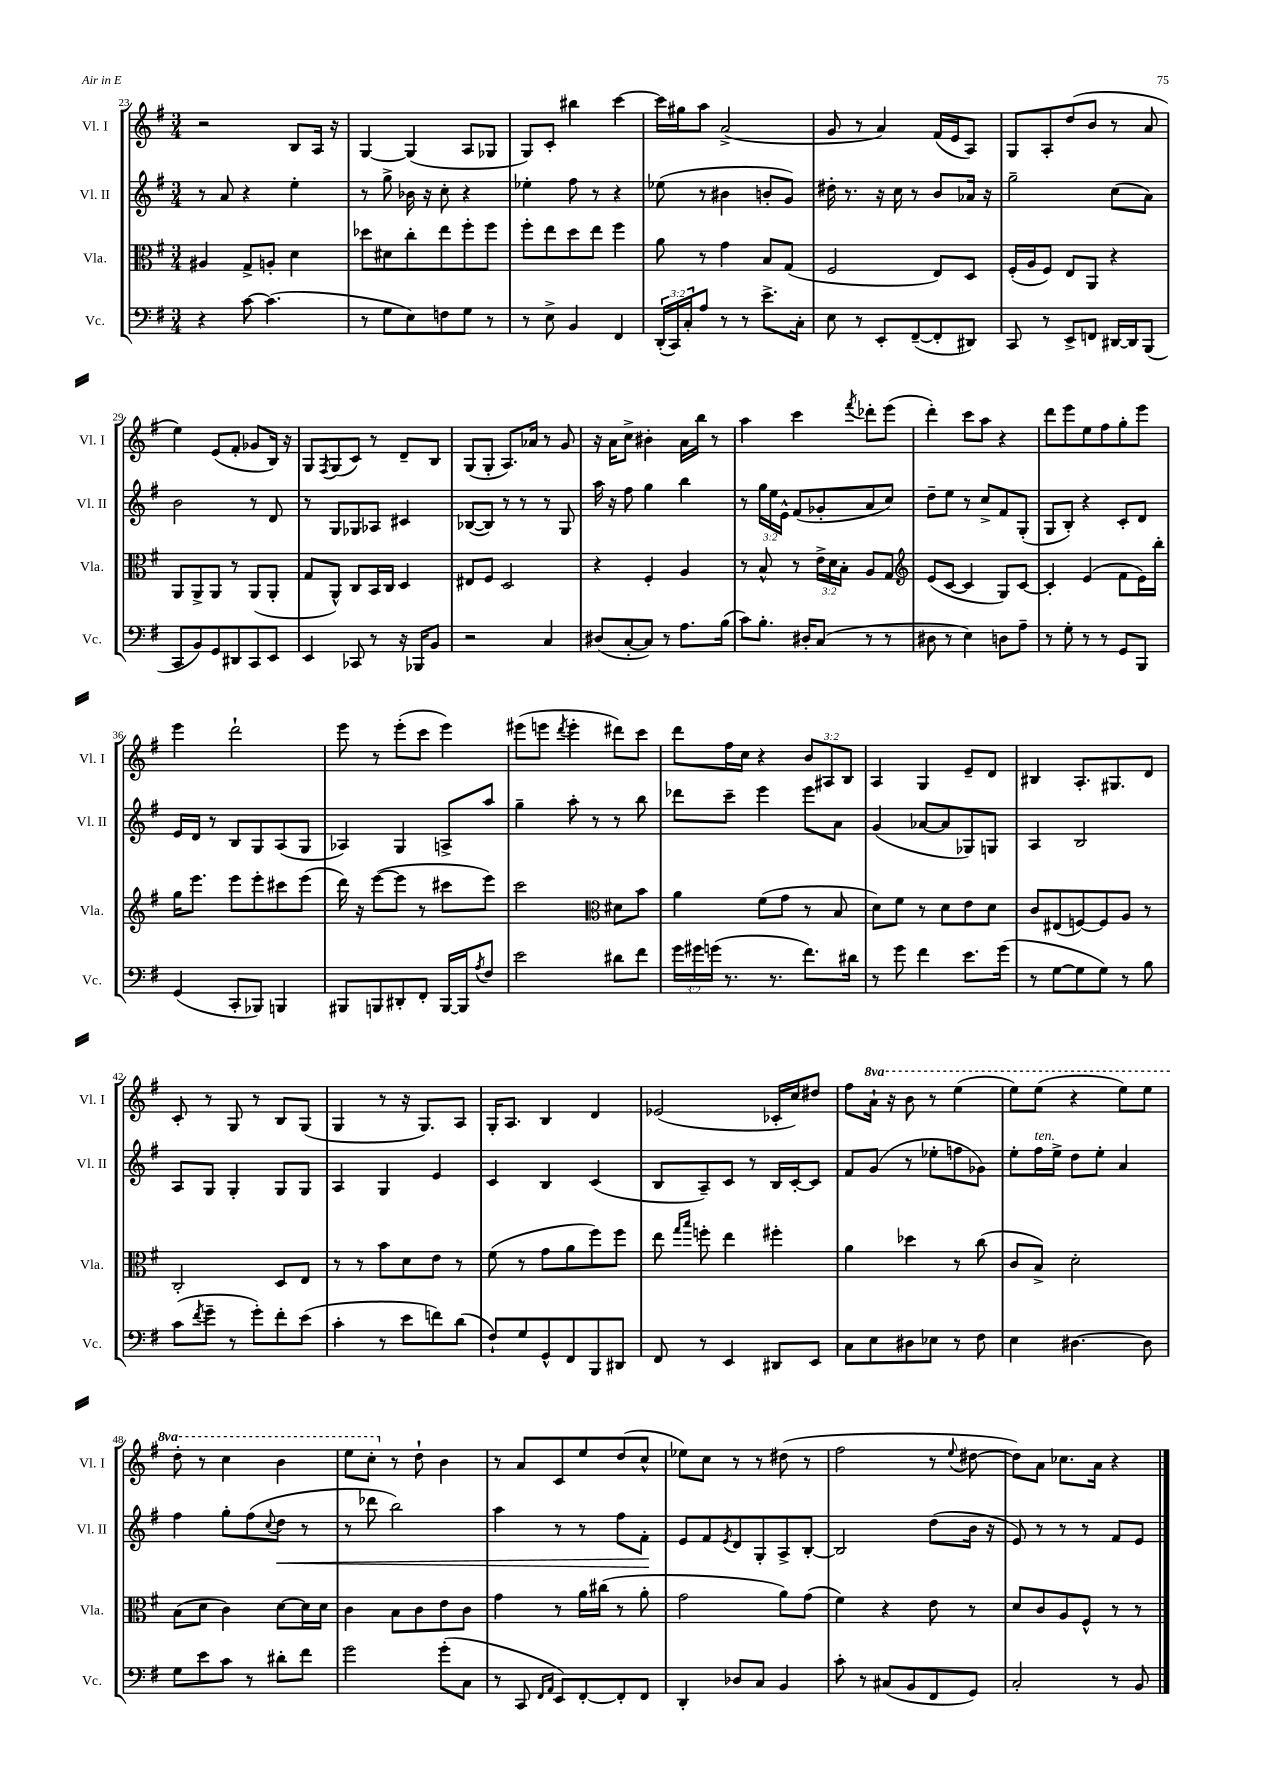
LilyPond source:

<<
\new StaffGroup <<
\new Staff = "s0" \with { instrumentName = "Vl. I" shortInstrumentName = "Vl. I" } {
    \clef treble \key g \major \numericTimeSignature \time 3/4 \override Staff.TupletNumber.text = #tuplet-number::calc-fraction-text \set Staff.ottavationMarkups = #ottavation-simple-ordinals
    r2 b8 a16 r16 |
    g4~ g4( a8 ges8 |
    g8) c'8-. bis''4 c'''4~ |
    c'''16 gis''16 a''8 a'2->( |
    g'8 r8 a'4) fis'16( e'16 a8) |
    g8 a8-. d''8( b'8 r8 a'8 |
    e''4) e'8( fis'8-. ges'8 b16) r16 |
    g8 \acciaccatura { fis8 } g8( c'8) r8 d'8-- b8 |
    g8( g8-. a8.) aes'16 r8 g'8 |
    r16 a'16 c''8-> bis'4-. a'16 b''16 r8 |
    a''4 c'''4 \acciaccatura { fis'''8 } des'''8-. e'''8( |
    d'''4-.) c'''8 a''8 r4 |
    d'''8 e'''8 e''8 fis''8 g''8-. e'''8 |
    e'''4 d'''2-! |
    e'''8 r8 e'''8-.( c'''8 e'''4) |
    eis'''8( e'''8 \acciaccatura { d'''8 } e'''4-. dis'''8) c'''8 |
    d'''8 fis''16 c''16 r4 \tuplet 3/2 { b'8 ais8 b8 } |
    a4 g4 e'8-- d'8 |
    bis4 a8.-. gis8. d'8 |
    c'8-. r8 g8 r8 b8 g8( |
    g4 r8 r16 g8.) a8 |
    g16-. a8. b4 d'4 |
    ees'2( ces'16-. c''16) dis''8 |
    fis''8 \ottava #1 a''16-! r16 b''8 r8 e'''4( |
    e'''8) e'''8( r4 e'''8) e'''8 |
    d'''8-. r8 c'''4 b''4 |
    e'''8 c'''8-. \ottava #0 r8 d''8-! b'4 |
    r8 a'8 c'8 e''8 d''8( c''8-^ |
    ees''8) c''8 r8 r8 dis''8( r8 |
    fis''2 r8 \appoggiatura { e''8 } dis''8~ |
    dis''8) a'8 ces''8. a'16 r4 \bar "|." |
}
\new Staff = "s1" \with { instrumentName = "Vl. II" shortInstrumentName = "Vl. II" } {
    \clef treble \key g \major \numericTimeSignature \time 3/4 \override Staff.TupletNumber.text = #tuplet-number::calc-fraction-text
    r8 a'8 r4 e''4-. |
    r8 g''8-> bes'16 r16 c''8-. r4 |
    ees''4-. fis''8 r8 r4 |
    ees''8( r8 bis'4 b'8-. g'8) |
    dis''16-. r8. r16 c''16 r8 b'8 aes'16 r16 |
    g''2-- c''8( a'8) |
    b'2 r8 d'8 |
    r8 g8 ges8 aes8 cis'4 |
    bes8~( bes8) r8 r8 r8 g8 |
    a''16 r16 fis''8 g''4 b''4 |
    r8 \tuplet 3/2 { g''16 e''16 e'16-^ } fis'8( ges'8-. a'8 c''8) |
    d''8-- e''8 r8 c''8-> fis'8 g8-.( |
    g8 b8-.) r4 c'8-. d'8 |
    e'16 d'16 r8 b8 g8 a8( g8 |
    aes4) g4 a8-> a''8 |
    g''4-- a''8-. r8 r8 b''8 |
    des'''8 c'''8-- e'''4 e'''8 a'8 |
    g'4( aes'8~ aes'8 ges8) g8 |
    a4 b2 |
    a8 g8 g4-. g8 g8 |
    a4 g4 e'4 |
    c'4 b4 c'4( |
    b8 a8--) c'8 r8 b16 c'16~-. c'8 |
    fis'8 g'8( r8 ees''8-. f''8 ges'8) |
    e''8-. fis''16^\markup { \italic "ten." } e''16-> d''8 e''8-. a'4 |
    fis''4 g''8-. fis''8( \appoggiatura { c''8 } d''8\< r8 |
    r8 des'''8 b''2) |
    a''4 r8 r8 fis''8 fis'8-.\! |
    e'8 fis'8 \acciaccatura { e'8 } d'8 g8-. a8-> b8~-. |
    b2 d''8( b'16 r16 |
    e'8) r8 r8 r8 fis'8 e'8 \bar "|." |
}
\new Staff = "s2" \with { instrumentName = "Vla." shortInstrumentName = "Vla." } {
    \clef alto \key g \major \numericTimeSignature \time 3/4 \override Staff.TupletNumber.text = #tuplet-number::calc-fraction-text
    ais4 g8-> a8-. d'4 |
    des''8 dis'8 c''8-. e''8 fis''8-. fis''8 |
    fis''8-. e''8 d''8 e''8 fis''4 |
    a'8 r8 g'4 b8 g8( |
    fis2 e8) d8 |
    fis16-.( a16 fis8) e8 a,8 r4 |
    a,8 a,8-> a,8 r8 a,8( a,8-. |
    g8 a,8-^) c8 b,16 c16 d4 |
    eis8 fis8 d2 |
    r4 fis4-. a4 |
    r8 b8-^ r8 \tuplet 3/2 { e'16-> d'16 b16-. } a8 g8 |
    \clef treble e'8( c'8~ c'4 g8) c'8~ |
    c'4-. e'4( fis'8 e'16) b''16-. |
    g''16 e'''8. e'''8 e'''8-. cis'''8 e'''8( |
    d'''16) r16 e'''8~( e'''8 r8 cis'''8 e'''8) |
    c'''2 \clef alto dis'8 b'8 |
    a'4 fis'8( g'8 r8 b8 |
    d'8) fis'8 r8 d'8 e'8 d'8 |
    c'8 eis8( f8~) f8 a8 r8 |
    c2-. d8 e8 |
    r8 r8 b'8 d'8 e'8 r8 |
    fis'8( r8 g'8 a'8 fis''8) fis''8 |
    e''8 \grace { g''16 b''16 } f''8-. e''4 fis''4-. |
    a'4 des''4 r8 c''8( |
    c'8 b8->) d'2-. |
    b8( d'8 c'4) d'8~ d'16 d'16 |
    c'4 b8 c'8 e'8 c'8 |
    g'4 r8 a'16 cis''16( r8 a'8-. |
    g'2 a'8) g'8( |
    fis'4) r4 e'8 r8 |
    d'8 c'8 a8 fis8-^ r8 r8 \bar "|." |
}
\new Staff = "s3" \with { instrumentName = "Vc." shortInstrumentName = "Vc." } {
    \clef bass \key g \major \numericTimeSignature \time 3/4 \override Staff.TupletNumber.text = #tuplet-number::calc-fraction-text
    r4 c'8~ c'4.( |
    r8 g8 e8) f8 g8 r8 |
    r8 e8-> b,4 fis,4 |
    \tuplet 3/2 { d,16-.( c,16) c16-. } a8 r8 r8 e'8.-> c16-. |
    e8 r8 e,8-. fis,8~--( fis,8-. dis,8) |
    c,8 r8 e,8-> f,8 dis,16~ dis,16 b,,8( |
    c,8 b,8) g,8 dis,8 c,8 e,8 |
    e,4 ces,8 r8 r16 bes,,16 b,8 |
    r2 c4 |
    dis8( c8~-. c8) r8 a8. b16( |
    c'8) b8.-. dis16-. c8( r8 r8 |
    dis8 r8 e4) d8 a8-- |
    r8 g8-. r8 r8 g,8 b,,8 |
    g,4( c,8-. bes,,8) b,,4 |
    bis,,8 b,,8 dis,8-. fis,8-. b,,16~ b,,16 \acciaccatura { a8 } fis8 |
    e'2 dis'8 fis'8 |
    \tuplet 3/2 { g'16 gis'16 g'16( } r8. r8. fis'8.) dis'16 |
    r8 g'8 fis'4 e'8. g'16( |
    r8 g8~ g8 g8) r8 b8 |
    c'8( \acciaccatura { fis'8 } g'8-- r8 g'8-.) fis'8-. e'8( |
    c'4-. r8 e'8 f'8) d'8( |
    fis8-!) g8 g,8-^ fis,8 b,,8 dis,8 |
    fis,8 r8 e,4 dis,8 e,8 |
    c8 e8 dis8 ees8 r8 fis8 |
    e4 dis4.~ dis8 |
    g8 e'8 c'8 r8 dis'8-. fis'8 |
    g'2 g'8-.( c8 |
    r8 c,8 \grace { fis,16 a,16 } e,8) fis,8~-. fis,8-. fis,8 |
    d,4-. des8 c8 b,4 |
    c'8-. r8 cis8( b,8 fis,8 g,8) |
    c2-. r8 b,8 \bar "|." |
}
>>
>>
\layout { \context { \Score currentBarNumber = #23 } }
